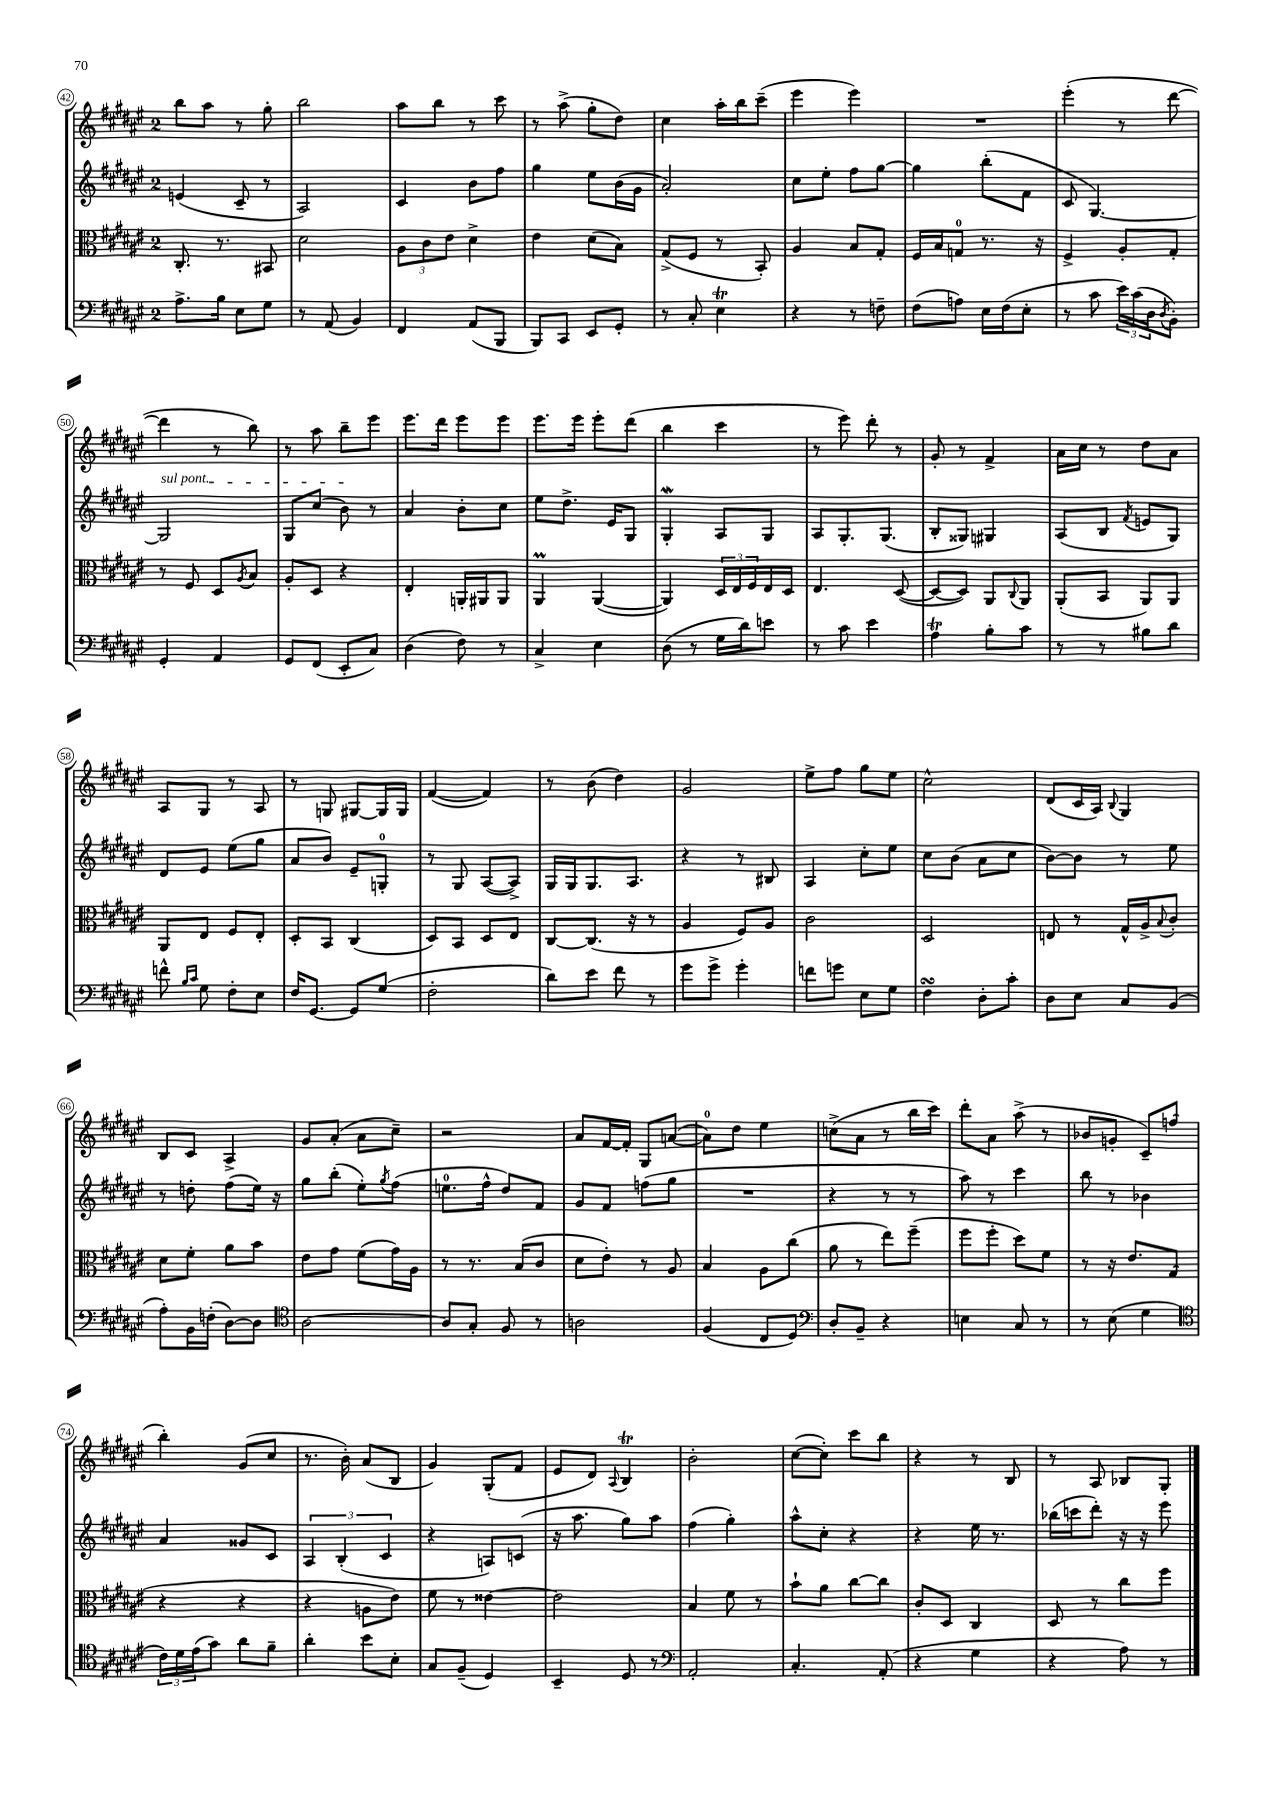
<<
\new StaffGroup <<
\new Staff = "s0" {
    \clef treble \key fis \major \once \override Staff.TimeSignature.style = #'single-digit \time 2/4
    b''8 ais''8 r8 gis''8-. |
    b''2 |
    ais''8 b''8 r8 cis'''8 |
    r8 ais''8->( gis''8-. dis''8) |
    cis''4 ais''16-. b''16 cis'''8--( |
    eis'''4 eis'''4) |
    R2 |
    eis'''4-.( r8 dis'''8~ |
    dis'''4 r8 b''8) |
    r8 ais''8 b''8-- eis'''8 |
    eis'''8. dis'''16 eis'''8 eis'''8 |
    eis'''8. eis'''16 eis'''8-. dis'''8( |
    b''4 cis'''4 |
    r8 eis'''8) dis'''8-. r8 |
    gis'8-. r8 fis'4-> |
    ais'16 cis''16 r8 dis''8 ais'8 |
    ais8 gis8 r8 ais8 |
    r8 g8 gis8~ gis16 gis16 |
    fis'4~( fis'4) |
    r8 b'8( dis''4) |
    gis'2 |
    eis''8-> fis''8 gis''8 eis''8 |
    cis''2-^ |
    dis'8( cis'16 ais16) \appoggiatura { b8 } gis4 |
    b8 cis'8 ais4-> |
    gis'8 ais'8-.( ais'8 cis''8--) |
    r2 |
    ais'8 fis'16~ fis'16-. gis8 a'8~( |
    a'8-0) dis''8 eis''4 |
    c''8->( ais'8 r8 b''16 cis'''16) |
    dis'''8-. ais'8 ais''8->( r8 |
    bes'8 g'8-. cis'8--) f''8( |
    b''4-.) gis'8( cis''8 |
    r8. b'16-.) ais'8( b8 |
    gis'4) gis8-.( fis'8 |
    eis'8 dis'8) \appoggiatura { ais8 } b4\trill |
    b'2-. |
    cis''8~( cis''8-.) cis'''8 b''8 |
    r4 r8 b8 |
    r8 ais8 bes8 gis8-. \bar "|." |
}
\new Staff = "s1" {
    \clef treble \key fis \major \once \override Staff.TimeSignature.style = #'single-digit \time 2/4
    e'4( cis'8-- r8 |
    ais2) |
    cis'4 b'8 fis''8 |
    gis''4 eis''8 b'16( gis'16 |
    ais'2-.) |
    cis''8 eis''8-. fis''8 gis''8~ |
    gis''4 b''8-.( fis'8 |
    cis'8 gis4.~) |
    \once \override TextSpanner.bound-details.left.text = \markup { \italic "sul pont." } gis2\startTextSpan |
    gis8 cis''8( b'8\stopTextSpan) r8 |
    ais'4 b'8-. cis''8 |
    eis''8 dis''8.-> eis'16 gis8 |
    gis4-.\mordent ais8 gis8 |
    ais8 gis8.-. gis8.( |
    b8-. gisis8) gis4 |
    ais8( b8 \acciaccatura { fis'8 } e'8 gis8) |
    dis'8 eis'8 eis''8( gis''8 |
    ais'8 b'8) eis'8-- g8-0-. |
    r8 gis8 ais8~( ais8->) |
    gis16 gis16 gis8. ais8. |
    r4 r8 bis8 |
    ais4 cis''8-. eis''8 |
    cis''8 b'8( ais'8 cis''8 |
    b'8~) b'8 r8 eis''8 |
    r8 d''8-. fis''8( eis''16) r16 |
    gis''8 b''8-.( eis''8-.) \acciaccatura { gis''8 } fis''8( |
    e''8.-0 fis''16-^ dis''8) fis'8 |
    gis'8 fis'8 f''8( gis''8 |
    R2 |
    r4 r8 r8 |
    ais''8) r8 cis'''4 |
    b''8 r8 bes'4 |
    ais'4 gisis'8 cis'8 |
    \tuplet 3/2 { ais4 b4-.( cis'4 } |
    r4 a8) c'8( |
    r16 ais''8. gis''8) ais''8 |
    fis''4( gis''4-.) |
    ais''8-^ cis''8-. r4 |
    r4 eis''16 r8. |
    bes''16( c'''16 dis'''8-.) r16 r16 eis'''8 \bar "|." |
}
\new Staff = "s2" {
    \clef alto \key fis \major \once \override Staff.TimeSignature.style = #'single-digit \time 2/4
    cis8.-. r8. bis,8 |
    dis'2 |
    \tuplet 3/2 { ais8 cis'8 eis'8 } dis'4-> |
    eis'4 dis'8( b8) |
    gis8->( fis8 r8 b,8-.) |
    ais4 b8 gis8-. |
    fis16 b16 g8-0 r8. r16 |
    fis4-> ais8-. gis8-. |
    r8 fis8 dis8 \acciaccatura { ais8 } b8 |
    ais8-. dis8 r4 |
    eis4-. a,16-. ais,16 ais,8 |
    ais,4\prall ais,4~( |
    ais,4) \tuplet 3/2 { dis16 eis16 fis16 } eis16 dis16 |
    eis4. dis8~( |
    dis8~ dis8) ais,8 \appoggiatura { cis8 } ais,8 |
    ais,8-.( b,8 ais,8) ais,8 |
    ais,8 eis8 fis8 eis8-. |
    dis8-. b,8 cis4( |
    dis8) b,8 dis8 eis8 |
    cis8~ cis8.( r16 r8 |
    ais4 fis8) ais8 |
    cis'2 |
    dis2 |
    e8 r8 gis16-^ ais16-> \appoggiatura { b8 } cis'8-. |
    dis'8 fis'8-. ais'8 b'8 |
    eis'8 gis'8 fis'8( gis'16) ais16 |
    r8 r8. b16( cis'8 |
    dis'8 eis'8-.) r8 ais8 |
    b4 ais8 cis''8( |
    ais'8 r8 eis''8) fis''8--( |
    fis''8 fis''8-. dis''8) fis'8 |
    r8 r16 eis'8. gis8( |
    r4 r4 |
    r4 a8 eis'8) |
    fis'8 r8 eisis'4~ |
    eisis'2 |
    b4 fis'8 r8 |
    b'8-! ais'8 cis''8~ cis''8 |
    cis'8-. dis8 cis4 |
    dis8 r8 cis''8 fis''8 \bar "|." |
}
\new Staff = "s3" {
    \clef bass \key fis \major \once \override Staff.TimeSignature.style = #'single-digit \time 2/4
    ais8.-> b16 eis8 gis8 |
    r8 ais,8( b,4) |
    fis,4 ais,8( b,,8 |
    b,,8) cis,8 eis,8 gis,8-. |
    r8 cis8-. eis4\trill |
    r4 r8 f8-- |
    fis8( a8) eis16 fis16( eis8-. |
    r8 cis'8 \tuplet 3/2 { eis'16) cis'16( dis16 } \acciaccatura { dis8 } b,8-.) |
    gis,4-. ais,4 |
    gis,8 fis,8( eis,8-. cis8) |
    dis4( fis8) r8 |
    cis4-> eis4 |
    dis8( r8 gis16 dis'16) e'8 |
    r8 cis'8 eis'4 |
    ais4\trill b8-. cis'8 |
    r8 r8 bis8 dis'8 |
    f'8-^ \grace { b16 cis'16 } gis8 fis8-. eis8 |
    fis16 gis,8.~ gis,8 gis8( |
    fis2-. |
    dis'8) eis'8 fis'8 r8 |
    gis'8 gis'8-> gis'4-. |
    f'8 g'8 eis8 gis8 |
    fis4\turn dis8-. cis'8-. |
    dis8 eis8 cis8 b,8( |
    ais8-.) b,16 f16-.( dis8~) dis8 |
    \clef tenor ais2~ |
    ais8 gis8-. fis8 r8 |
    a2 |
    fis4( cis8 dis8) |
    \clef bass dis8-. b,8-- r4 |
    e4 cis8 r8 |
    r8 eis8( gis4 |
    \clef tenor \tuplet 3/2 { cis'16) dis'16 eis'16( } gis'8) ais'8 fis'8-- |
    ais'4-. b'8 b8-. |
    gis8 fis8--( dis4) |
    b,4-- dis8 r8 |
    \clef bass ais,2-. |
    cis4.-. ais,8-.( |
    r4 gis4 |
    r4 ais8) r8 \bar "|." |
}
>>
>>
\layout { \context { \Score currentBarNumber = #42 \override BarNumber.stencil = #(make-stencil-circler 0.1 0.3 ly:text-interface::print) } }
